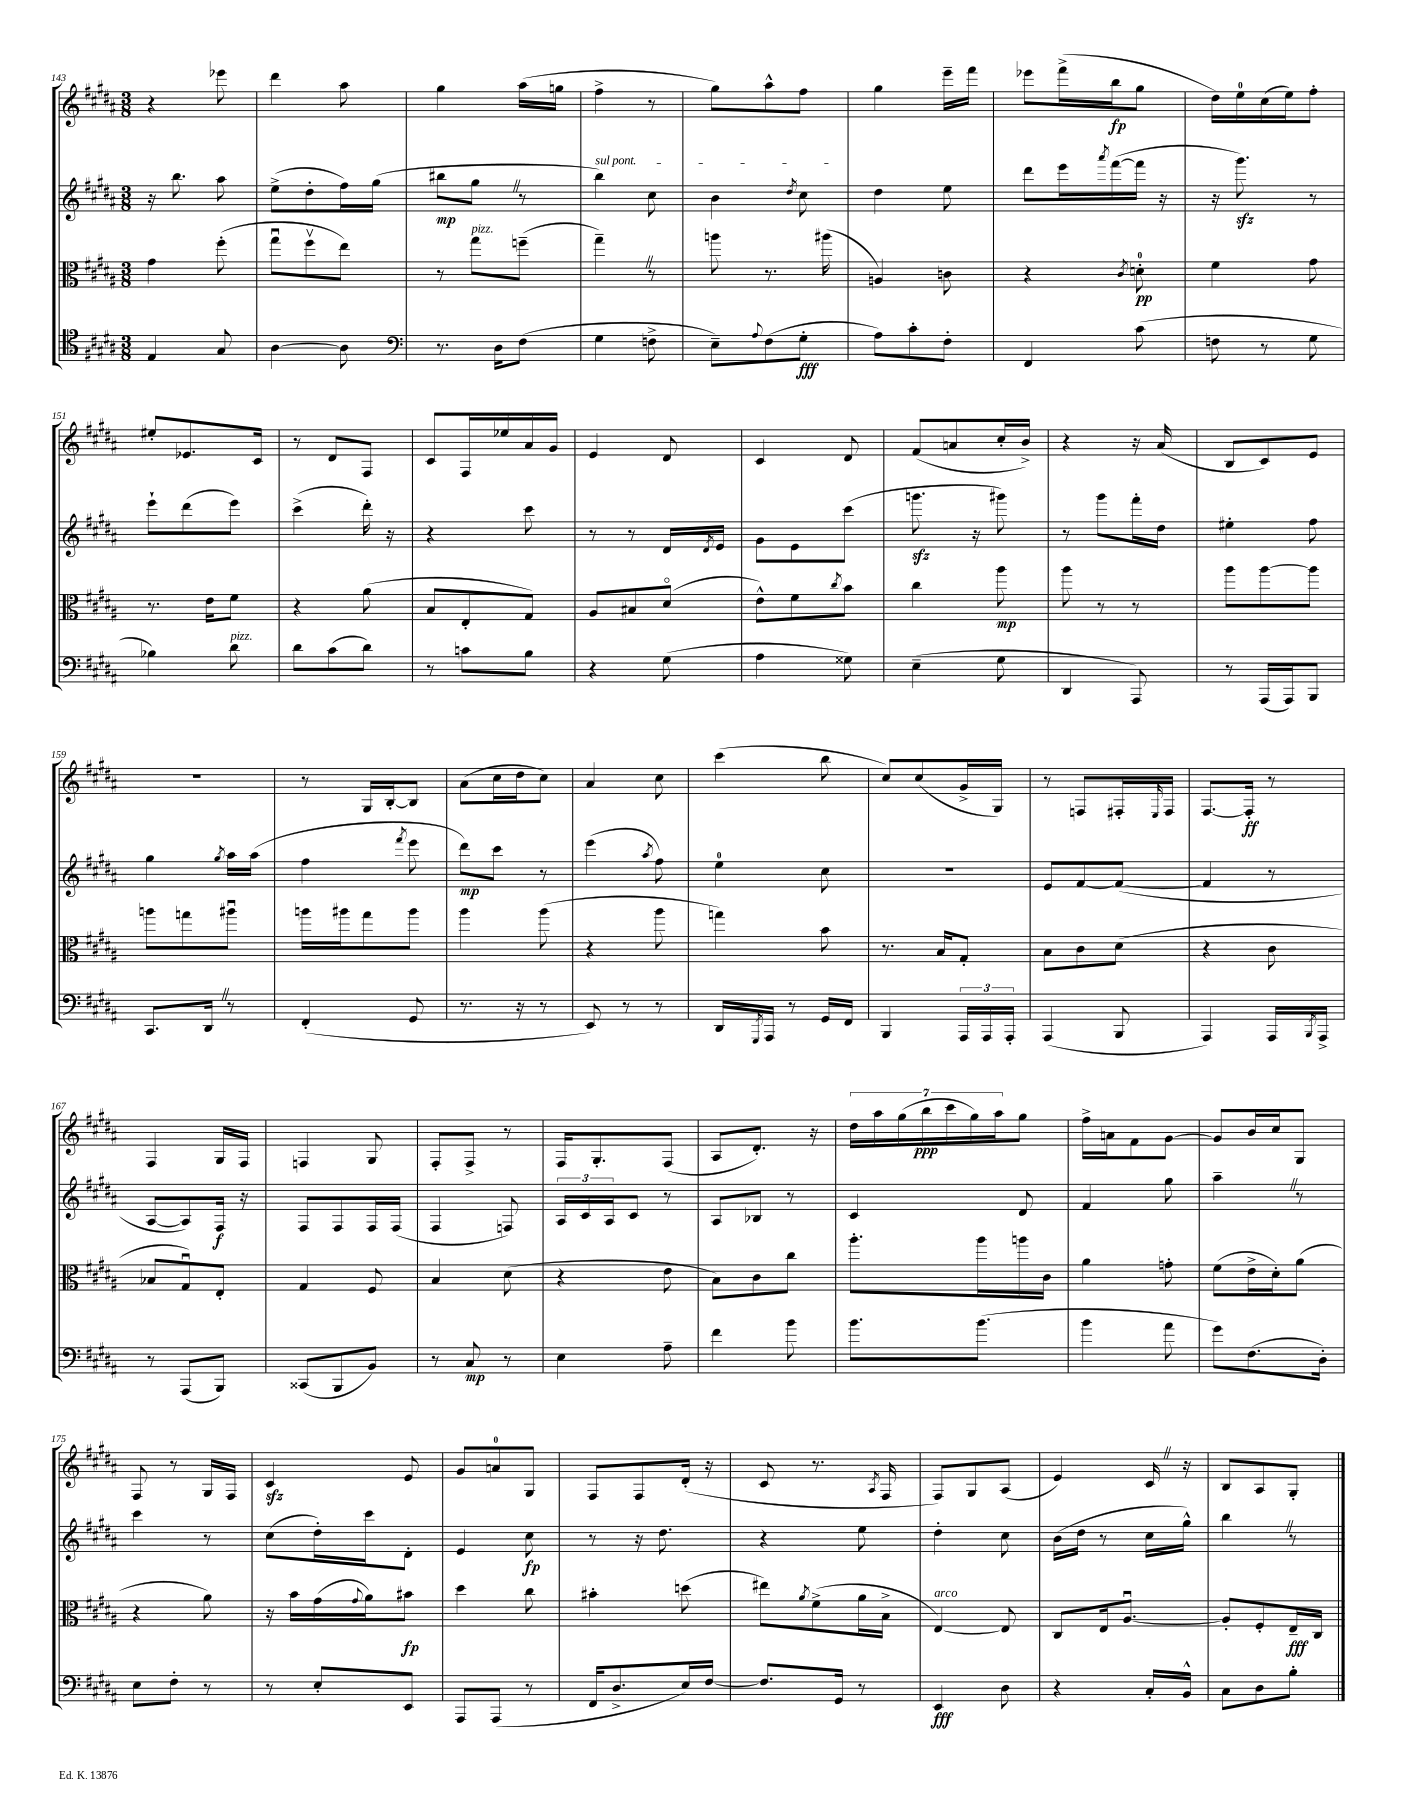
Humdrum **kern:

**kern	**dynam	**kern	**dynam	**kern	**dynam	**kern	**dynam
*part4	*part4	*part3	*part3	*part2	*part2	*part1	*part1
*staff4	*staff4	*staff3	*staff3	*staff2	*staff2	*staff1	*staff1
*clefC4	*	*clefC3	*	*clefG2	*	*clefG2	*
*k[f#c#g#d#a#]	*	*k[f#c#g#d#a#]	*	*k[f#c#g#d#a#]	*	*k[f#c#g#d#a#]	*
*M3/8	*	*M3/8	*	*M3/8	*	*M3/8	*
=143	=143	=143	=143	=143	=143	=143	=143
4E/	.	4g#\	.	16r	.	4r	.
.	.	.	.	8.bb\	.	.	.
8G#/	.	(8ff#'\	.	8aa#\	.	8eee-X\	.
=144	=144	=144	=144	=144	=144	=144	=144
[4A#\	.	8gg#u\L	.	(8ee^\L	.	4ddd#\	.
.	.	8ff#v\	.	8dd#'\	.	.	.
8A#\]	.	8ee\J)	.	16ff#\L)	.	8aa#\	.
.	.	.	.	(16gg#\JJ	.	.	.
=145	=145	=145	=145	=145	=145	=145	=145
*clefF4	*	*	*	*	*	*	*
8.r	.	8r	.	8bb#X\L	mp	4gg#\	.
!	!	!LO:TX:a:i:t=pizz.	!	!	!	!	!
.	.	8gg#\L	.	8gg#Z\J	.	.	.
16D#\KL	.	.	.	.	.	.	.
(8F#\J	.	(8ffn~\J	.	8r	.	(16aa#\LL	.
.	.	.	.	.	.	16ggn\JJ	.
=146	=146	=146	=146	=146	=146	=146	=146
!	!	!	!	!LO:TX:a:i:t=sul pont.	!	!	!
4G#\	.	4gg#~Z\)	.	4bb\)	.	4ff#^\	.
8Fn^\	.	8r	.	8cc#\	.	8r	.
=147	=147	=147	=147	=147	=147	=147	=147
8E~\L)	.	8aan\	.	4b\	.	8gg#\L)	.
8qqA#/	.	.	.	.	.	.	.
(8F#\	.	8.r	.	.	.	8aa#^^\	.
.	.	.	.	8qdd#/	.	.	.
8G#'\J	fff	.	.	8cc#\	.	8ff#\J	.
.	.	(16aa#X\	.	.	.	.	.
=148	=148	=148	=148	=148	=148	=148	=148
8A#\L)	.	4An/)	.	4dd#\	.	4gg#\	.
8c#'\	.	.	.	.	.	.	.
8F#'\J	.	8cn\	.	8ee\	.	16eee~\LL	.
.	.	.	.	.	.	16fff#\JJ	.
=149	=149	=149	=149	=149	=149	=149	=149
4FF#/	.	4r	.	8ddd#\L	.	8eee-X\L	.
.	.	.	.	16eee\L	.	(16fff#^\L	.
.	.	.	.	8qaaa#/	.	.	.
.	.	.	.	([16fff#\	.	16bb\J	fp
.	.	8qc#/	.	.	.	.	.
(8c#\	.	8dn'\	pp	16fff#\JJ]	.	8gg#\J	.
.	.	.	.	16r	.	.	.
=150	=150	=150	=150	=150	=150	=150	=150
8Fn\	.	4f#\	.	16r	.	16dd#\LL)	.
.	.	.	.	8.ggg#zz\)	.	16ee\	.
8r	.	.	.	.	.	(16cc#\	.
.	.	.	.	.	.	16ee\J)	.
8G#\	.	8g#\	.	8r	.	8ff#'\J	.
!!LO:LB:g=z
=151	=151	=151	=151	=151	=151	=151	=151
4B-X\)	.	8.r	.	8eee`\L	.	8ee#X'/L	.
.	.	.	.	(8ddd#\	.	8.e-X/	.
.	.	16e\KL	.	.	.	.	.
!LO:TX:a:i:t=pizz.	!	!	!	!	!	!	!
8d#\	.	8f#\J	.	8eee\J)	.	.	.
.	.	.	.	.	.	16c#/Jk	.
=152	=152	=152	=152	=152	=152	=152	=152
8d#\L	.	4r	.	(4ccc#^\	.	8r	.
(8c#\	.	.	.	.	.	8d#/L	.
8d#\J)	.	(8a#\	.	16ddd#'\)	.	8F#/J	.
.	.	.	.	16r	.	.	.
=153	=153	=153	=153	=153	=153	=153	=153
8r	.	8B/L	.	4r	.	8c#/L	.
8cn\L	.	8E'/	.	.	.	16F#/L	.
.	.	.	.	.	.	16ee-X/	.
8B\J	.	8G#/J)	.	8ccc#\	.	16a#/	.
.	.	.	.	.	.	16g#/JJ	.
=154	=154	=154	=154	=154	=154	=154	=154
4r	.	8A#/L	.	8r	.	4e/	.
.	.	8B#X/	.	8r	.	.	.
(8G#\	.	(8d#/J	.	16d#/LL	.	8d#/	.
.	.	.	.	8qd#/	.	.	.
.	.	.	.	16e/JJ	.	.	.
=155	=155	=155	=155	=155	=155	=155	=155
4A#\	.	8e^^\L)	.	8g#\L	.	4c#/	.
.	.	8f#\	.	8e\	.	.	.
.	.	8qcc#/	.	.	.	.	.
8G##X\)	.	8b\J	.	(8ccc#\J	.	8d#/	.
=156	=156	=156	=156	=156	=156	=156	=156
(4E~\	.	4cc#\	.	8.gggnzz\	.	(8f#/L	.
.	.	.	.	.	.	8an/	.
.	.	.	.	16r	.	.	.
8G#\	.	8aa#\	mp	8ggg#X\)	.	16cc#'/L	.
.	.	.	.	.	.	16b^/JJ)	.
=157	=157	=157	=157	=157	=157	=157	=157
4DD#/	.	8aa#\	.	8r	.	4r	.
.	.	8r	.	8ggg#\L	.	.	.
8AAA#/)	.	8r	.	16fff#'\L	.	16r	.
.	.	.	.	16dd#\JJ	.	(16a#/	.
=158	=158	=158	=158	=158	=158	=158	=158
8r	.	8aa#\L	.	4ee#X'\	.	8B/L	.
(16AAA#/LL	.	[8aa#\	.	.	.	8c#/)	.
16AAA#/J)	.	.	.	.	.	.	.
8BBB/J	.	8aa#\J]	.	8ff#\	.	8e/J	.
!!LO:LB:g=z
=159	=159	=159	=159	=159	=159	=159	=159
8.CC#/L	.	8aan\L	.	4gg#\	.	4.r	.
.	.	8ggn\	.	.	.	.	.
16DD#Z/Jk	.	.	.	.	.	.	.
.	.	.	.	8qgg#/	.	.	.
8r	.	8aa#Xu\J	.	16aa#\LL	.	.	.
.	.	.	.	(16aa#\JJ	.	.	.
=160	=160	=160	=160	=160	=160	=160	=160
(4FF#'/	.	16aan\LL	.	4ff#\	.	8r	.
.	.	16aa#X\J	.	.	.	.	.
.	.	8gg#\	.	.	.	16G#/LL	.
.	.	.	.	.	.	[16B'/J	.
.	.	.	.	8qfff#/	.	.	.
8GG#/	.	8aa#\J	.	8eee\	.	8B/J]	.
=161	=161	=161	=161	=161	=161	=161	=161
8.r	.	4aa#\	.	8ddd#\L)	mp	(8a#\L	.
.	.	.	.	8ccc#\J	.	16cc#\L	.
16r	.	.	.	.	.	16dd#\J	.
8r	.	(8aa#\	.	8r	.	8cc#\J)	.
=162	=162	=162	=162	=162	=162	=162	=162
8EE/)	.	4r	.	(4eee\	.	4a#/	.
8r	.	.	.	.	.	.	.
.	.	.	.	8qaa#/	.	.	.
8r	.	8aa#\	.	8ff#\)	.	8cc#\	.
=163	=163	=163	=163	=163	=163	=163	=163
16DD#/LL	.	4ggn\)	.	4ee\	.	(4ccc#\	.
8qGGG#/	.	.	.	.	.	.	.
16AAA#/JJ	.	.	.	.	.	.	.
8r	.	.	.	.	.	.	.
16GG#/LL	.	8b\	.	8cc#\	.	8bb\	.
16FF#/JJ	.	.	.	.	.	.	.
=164	=164	=164	=164	=164	=164	=164	=164
4BBB/	.	8.r	.	4.r	.	8cc#/L)	.
.	.	.	.	.	.	(8cc#/	.
.	.	16B/KL	.	.	.	.	.
24AAA#/LL	.	8G#'/J	.	.	.	16g#^/L	.
24AAA#/	.	.	.	.	.	.	.
.	.	.	.	.	.	16G#/JJ)	.
24AAA#'/JJ	.	.	.	.	.	.	.
=165	=165	=165	=165	=165	=165	=165	=165
(4AAA#/	.	8B\L	.	8e/L	.	8r	.
.	.	8c#\	.	[8f#/	.	8Fn/L	.
8BBB/	.	(8d#\J	.	(8f#/J_	.	16F#X'/L	.
.	.	.	.	.	.	16qqE/	.
.	.	.	.	.	.	16F#/JJ	.
=166	=166	=166	=166	=166	=166	=166	=166
4AAA#/)	.	4r	.	4f#/]	.	[8.F#/L	.
.	.	.	.	.	.	16F#'/Jk]	ff
16AAA#/LL	.	8c#\	.	8r	.	8r	.
8qBBB/	.	.	.	.	.	.	.
16AAA#^/JJ	.	.	.	.	.	.	.
!!LO:LB:g=z
=167	=167	=167	=167	=167	=167	=167	=167
8r	.	8B-X/L	.	[8A#/L	.	4F#/	.
(8AAA#/L	.	8G#u/)	.	8A#/])	.	.	.
8BBB/J)	.	8E'/J	.	16F#/Jk	f	16G#/LL	.
.	.	.	.	16r	.	16F#/JJ	.
=168	=168	=168	=168	=168	=168	=168	=168
(8CC##X/L	.	4G#/	.	8F#/L	.	4Fn/	.
8BBB/	.	.	.	8F#/	.	.	.
8BB/J)	.	8F#/	.	16F#/L	.	8G#/	.
.	.	.	.	(16F#/JJ	.	.	.
=169	=169	=169	=169	=169	=169	=169	=169
8r	.	4B/	.	4F#/	.	8F#'/L	.
8C#/	mp	.	.	.	.	8F#^/J	.
8r	.	(8d#\	.	8Fn/)	.	8r	.
=170	=170	=170	=170	=170	=170	=170	=170
4E\	.	4r	.	24A#/LL	.	16F#/KL	.
.	.	.	.	24c#/	.	.	.
.	.	.	.	.	.	8.G#'/	.
.	.	.	.	24A#/J	.	.	.
.	.	.	.	8c#/J	.	.	.
8A#~\	.	8e\	.	8r	.	(8F#/J	.
=171	=171	=171	=171	=171	=171	=171	=171
4f#\	.	8B\L)	.	8A#/L	.	8A#/L	.
.	.	8c#\	.	8B-X/J	.	8.d#'/J)	.
8b\	.	8cc#\J	.	8r	.	.	.
.	.	.	.	.	.	16r	.
=172	=172	=172	=172	=172	=172	=172	=172
8.b\L	.	8.aa#'\L	.	4c#/	.	28dd#\LL	.
.	.	.	.	.	.	28aa#\	.
.	.	.	.	.	.	(28gg#\	.
.	.	.	.	.	.	28bb\	ppp
.	.	.	.	.	.	28ccc#\	.
.	.	.	.	.	.	28gg#\)	.
(8.b\J	.	16aa#\L	.	.	.	.	.
.	.	.	.	.	.	28aa#\J	.
.	.	16aan\	.	8d#/	.	8gg#\J	.
.	.	16c#\JJ	.	.	.	.	.
=173	=173	=173	=173	=173	=173	=173	=173
4b\	.	4a#\	.	4f#/	.	16ff#^\LL	.
.	.	.	.	.	.	16an\J	.
.	.	.	.	.	.	8f#\	.
8a#\	.	8gn'\	.	8gg#\	.	[8g#\J	.
=174	=174	=174	=174	=174	=174	=174	=174
8g#\L)	.	(8f#\L	.	4aa#~Z\	.	8g#/L]	.
(8.F#\	.	16e^\L	.	.	.	16b/L	.
.	.	16d#'\J)	.	.	.	16cc#/J	.
.	.	(8a#\J	.	8r	.	8G#/J	.
16D#'\Jk)	.	.	.	.	.	.	.
!!LO:LB:g=z
=175	=175	=175	=175	=175	=175	=175	=175
8E\L	.	4r	.	4ccc#\	.	8F#/	.
8F#'\J	.	.	.	.	.	8r	.
8r	.	8a#\)	.	8r	.	16G#/LL	.
.	.	.	.	.	.	16F#/JJ	.
=176	=176	=176	=176	=176	=176	=176	=176
8r	.	16r	.	(8cc#\L	.	4c#zz/	.
.	.	16b\LL	.	.	.	.	.
8E'/L	.	(16g#\	.	16dd#'\L)	.	.	.
.	.	8qqg#/	.	.	.	.	.
.	.	16a#\J)	.	16ccc#\J	.	.	.
8EE/J	.	8b#X\J	fp	8d#'\J	.	8e/	.
=177	=177	=177	=177	=177	=177	=177	=177
8AAA#/L	.	4dd#\	.	4e/	.	8g#/L	.
(8AAA#/J	.	.	.	.	.	8an/	.
8r	.	8cc#\	.	8cc#\	fp	8G#/J	.
=178	=178	=178	=178	=178	=178	=178	=178
16FF#/KL	.	4b#X'\	.	8r	.	8F#/L	.
8.D#^/	.	.	.	.	.	.	.
.	.	.	.	16r	.	8F#/	.
.	.	.	.	8.dd#\	.	.	.
16E/L)	.	(8ddn\	.	.	.	(16d#'/Jk	.
[16F#/JJ	.	.	.	.	.	16r	.
=179	=179	=179	=179	=179	=179	=179	=179
8.F#/L]	.	8ee#X\L)	.	4r	.	8c#/	.
.	.	8qa#/	.	.	.	.	.
.	.	(8f#^\	.	.	.	8.r	.
16GG#/Jk	.	.	.	.	.	.	.
8r	.	16a#\L	.	8ee\	.	.	.
.	.	.	.	.	.	8qA#/	.
.	.	16B^\JJ	.	.	.	16F#/	.
=180	=180	=180	=180	=180	=180	=180	=180
!	!	!LO:TX:a:i:t=arco	!	!	!	!	!
4EE/	fff	[4E/)	.	4dd#'\	.	8F#/L)	.
.	.	.	.	.	.	8G#/	.
8D#\	.	8E/]	.	8cc#\	.	(8A#/J	.
=181	=181	=181	=181	=181	=181	=181	=181
4r	.	8C#/L	.	(16b\LL	.	4e/)	.
.	.	.	.	16dd#\JJ	.	.	.
.	.	16E/k	.	8r	.	.	.
.	.	[8.A#u/J	.	.	.	.	.
16C#'/LL	.	.	.	16cc#\LL	.	16c#Z/	.
16BB^^/JJ	.	.	.	16gg#^^\JJ)	.	16r	.
=182	=182	=182	=182	=182	=182	=182	=182
8C#\L	.	8A#'/L]	.	4bbZ\	.	8B/L	.
8D#\	.	8F#'/	.	.	.	8A#/	.
8B'\J	.	16E~/L	fff	8r	.	8G#'/J	.
.	.	16C#/JJ	.	.	.	.	.
==	==	==	==	==	==	==	==
*-	*-	*-	*-	*-	*-	*-	*-
